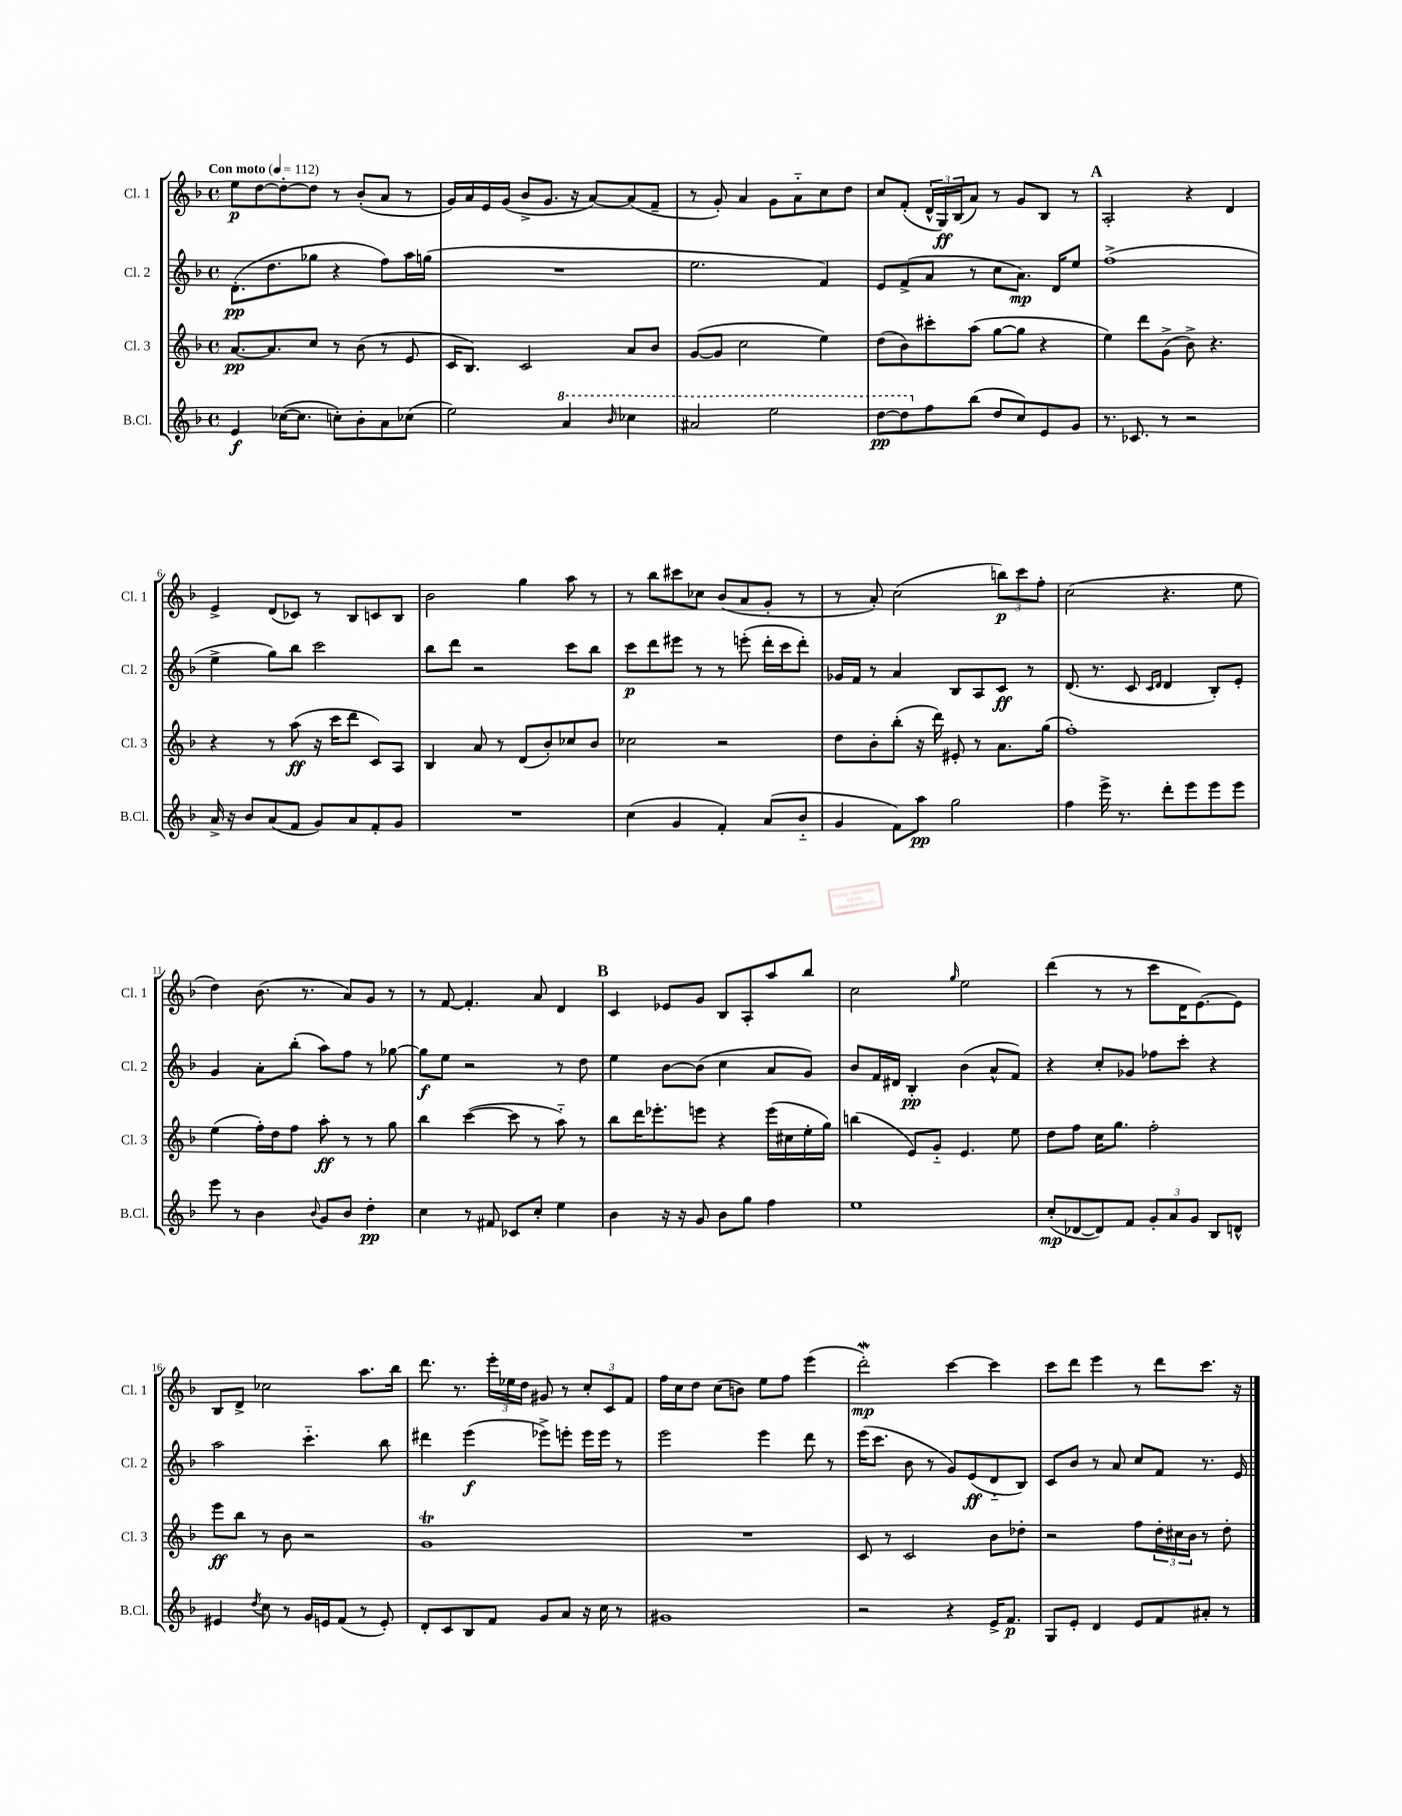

**kern	**kern	**kern	**kern
*staff4	*staff3	*staff2	*staff1
*clefG2	*clefG2	*clefG2	*clefG2
*k[b-]	*k[b-]	*k[b-]	*k[b-]
*M4/4	*M4/4	*M4/4	*M4/4
*met(c)	*met(c)	*met(c)	*met(c)
*MM112	*MM112	*MM112	*MM112
4e	[8.a	(8.d'	8ee
.	.	.	[8dd
.	8.a]	8.dd	.
([16cc-	.	.	8dd'_
8.cc-]	.	.	.
.	8cc	8gg-	8dd]
8cc')	8r	4r	8r
8b-'	(8b-	.	(8b-'
8a	8r	8ff)	8a
(8cc-	8e	16aa	8r
.	.	(16gg	.
=	=	=	=
2ee)	16c	1r	16g)
.	8.B-)	.	16a
.	.	.	16e
.	.	.	(16g
.	2c	.	8b-^
.	.	.	8.g
4aa	.	.	.
.	.	.	16r
.	.	.	[8a)
16qqbb-	.	.	.
4ccc-	8a	.	(8a]
.	8b-	.	8f~
=	=	=	=
2aa#	([8g	2.ee	8r
.	8g]	.	8g')
.	2cc	.	4a
2eee	.	.	8g
.	.	.	8a'~
.	4ee)	4f)	8cc
.	.	.	8dd
=	=	=	=
[8ddd	(8dd	8e	8cc
8ddd]	8b-)	(8f^	(8f'
8ff	8ccc#'	8a	24d^^
.	.	.	24G)
.	.	.	(24B-
(8bb-	(8aa	8r	8a)
8dd	[8gg	8cc	8r
8cc)	8gg]	8.a)	8g
8e	4r	.	8B-
.	.	16d	.
8g	.	8ee	8r
=	=	=	=
8.r	4ee)	(1ff^	2A'
8.c-	.	.	.
.	8ddd	.	.
8r	(8g^	.	.
2r	8b-^)	.	4r
.	4.r	.	.
.	.	.	4d
=	=	=	=
16a^	4r	4ee^	4e^
16r	.	.	.
8b-	.	.	.
(8a	8r	8gg)	(8d
8f	(8aa	8bb-	8c-)
8g)	16r	2ccc	8r
.	16ccc	.	.
8a	8ddd	.	8B-
8f'	8c)	.	8c
8g	8A	.	8B-
=	=	=	=
1r	4B-	8bb-	2b-
.	.	8ddd	.
.	8a	2r	.
.	8r	.	.
.	(8d	.	4gg
.	8b-')	.	.
.	8cc-	8ccc	8aa
.	8b-	8bb-	8r
=	=	=	=
(4cc	2cc-	8ccc	8r
.	.	8ddd	8bb-
4g	.	8eee#	8ccc#
.	.	8r	8cc-
4f')	2r	8r	(8b-
.	.	(8eee'	8a
(8a	.	16ddd'	8g'
.	.	16ccc	.
8b-'~	.	8ddd')	8r
=	=	=	=
4g	8dd	16g-	8r
.	.	16f	.
.	8b-'	8r	8a')
8f)	(8bb-'	4a	(2cc
8aa	16r	.	.
.	16ddd)	.	.
2gg	8e#'	8B-	.
.	8r	8A	.
.	8.a	8c	12bb)
.	.	.	12ccc
.	.	8r	.
.	.	.	12ff'
.	(16gg	.	.
=	=	=	=
4ff	1ff')	(8.d	(2cc
.	.	8.r	.
16eee^	.	.	.
8.r	.	.	.
.	.	8c	.
.	.	16qqc	.
.	.	16qqd	.
8ddd'	.	4d	4.r
8eee	.	.	.
8eee	.	8B-')	.
8eee	.	8e'	8ee
=	=	=	=
8eee	(4ee	4g	4dd)
8r	.	.	.
4b-	16ff')	8a'	(8.b-
.	16dd	.	.
.	8ff	(8bb-'	.
.	.	.	8.r
8qqb-	.	.	.
8g	8aa'	8aa)	.
8b-	8r	8ff	8a)
4dd'	8r	8r	8g
.	8gg	[8gg-	8r
=	=	=	=
4cc	4bb-	8gg-]	8r
.	.	8ee	[8f
8r	([4ccc	2r	4.f']
8f#	.	.	.
8c-	8ccc]	.	.
8cc'	8r	.	8a
4ee	8aa'~)	8r	4d
.	8r	8dd	.
=	=	=	=
4b-	8bb-	4ee	4c
.	16ddd	.	.
.	8.eee-'	.	.
16r	.	[8b-	8e-
16r	.	.	.
8g	8eee	(8b-]	8g
8b-	4r	4cc	8B-
8gg	.	.	8A'
4ff	(16eee	8a	8aa
.	16cc#	.	.
.	16ee'	8g)	8bb-
.	16gg)	.	.
=	=	=	=
1ee	(4bb	8b-	2cc
.	.	16f	.
.	.	16d#	.
.	8e)	4B-'	.
.	8g'~	.	.
.	.	.	16qqgg
.	4.e	(4b-	2ee
.	.	8a^^	.
.	8ee	8f)	.
=	=	=	=
(8cc'	8dd	4r	(4ddd
[8d-	8ff	.	.
8d-])	16cc	8cc'	8r
.	8.gg	.	.
8f	.	8g-	8r
12g'	2ff'	8ff-	8ccc
12a	.	.	.
.	.	8ccc'	16d
12g	.	.	.
.	.	.	[8.e)
8B-	.	4r	.
8d^^	.	.	8e]
=	=	=	=
4e#	8eee	2aa	8B-
.	8bb-	.	8d^
8qdd	.	.	.
8cc	8r	.	2cc-
8r	8b-	.	.
16g	2r	4.ccc'~	.
16e	.	.	.
(8f	.	.	.
8r	.	.	8.aa
8e')	.	8bb-	.
.	.	.	16bb-
=	=	=	=
8d'	1g	4ddd#	8.ddd
8c	.	.	.
.	.	.	8.r
8B-	.	(4eee	.
8f	.	.	24eee'
.	.	.	24ee-
.	.	.	24dd
8g	.	8eee-^)	8g#
8a	.	8eee'	8r
16r	.	16eee	12cc'
16cc	.	16eee	.
.	.	.	12c
8r	.	8r	.
.	.	.	12f
=	=	=	=
1g#	1r	2eee	16ff
.	.	.	16cc
.	.	.	8dd
.	.	.	(8cc
.	.	.	8b)
.	.	4eee	8ee
.	.	.	8ff
.	.	8ddd	(4eee
.	.	8r	.
=	=	=	=
2r	8c	(16eee	2ddd')
.	.	8.ccc	.
.	8r	.	.
.	2c	8b-	.
.	.	8r	.
4r	.	8g)	[4ccc
.	.	(8e	.
16e^	8b-	8d'~	4ccc]
8.f	.	.	.
.	8dd-'	8B-)	.
=	=	=	=
8G	2r	8c	8ccc
8e'	.	8b-	8ddd
4d	.	8r	4eee
.	.	8a	.
8e	8ff	8cc	8r
8f	24dd'	8f	8ddd
.	24cc#	.	.
.	24b-	.	.
8a#'	8r	8.r	8.ccc
8r	8dd'	.	.
.	.	16e	16r
==	==	==	==
*-	*-	*-	*-
